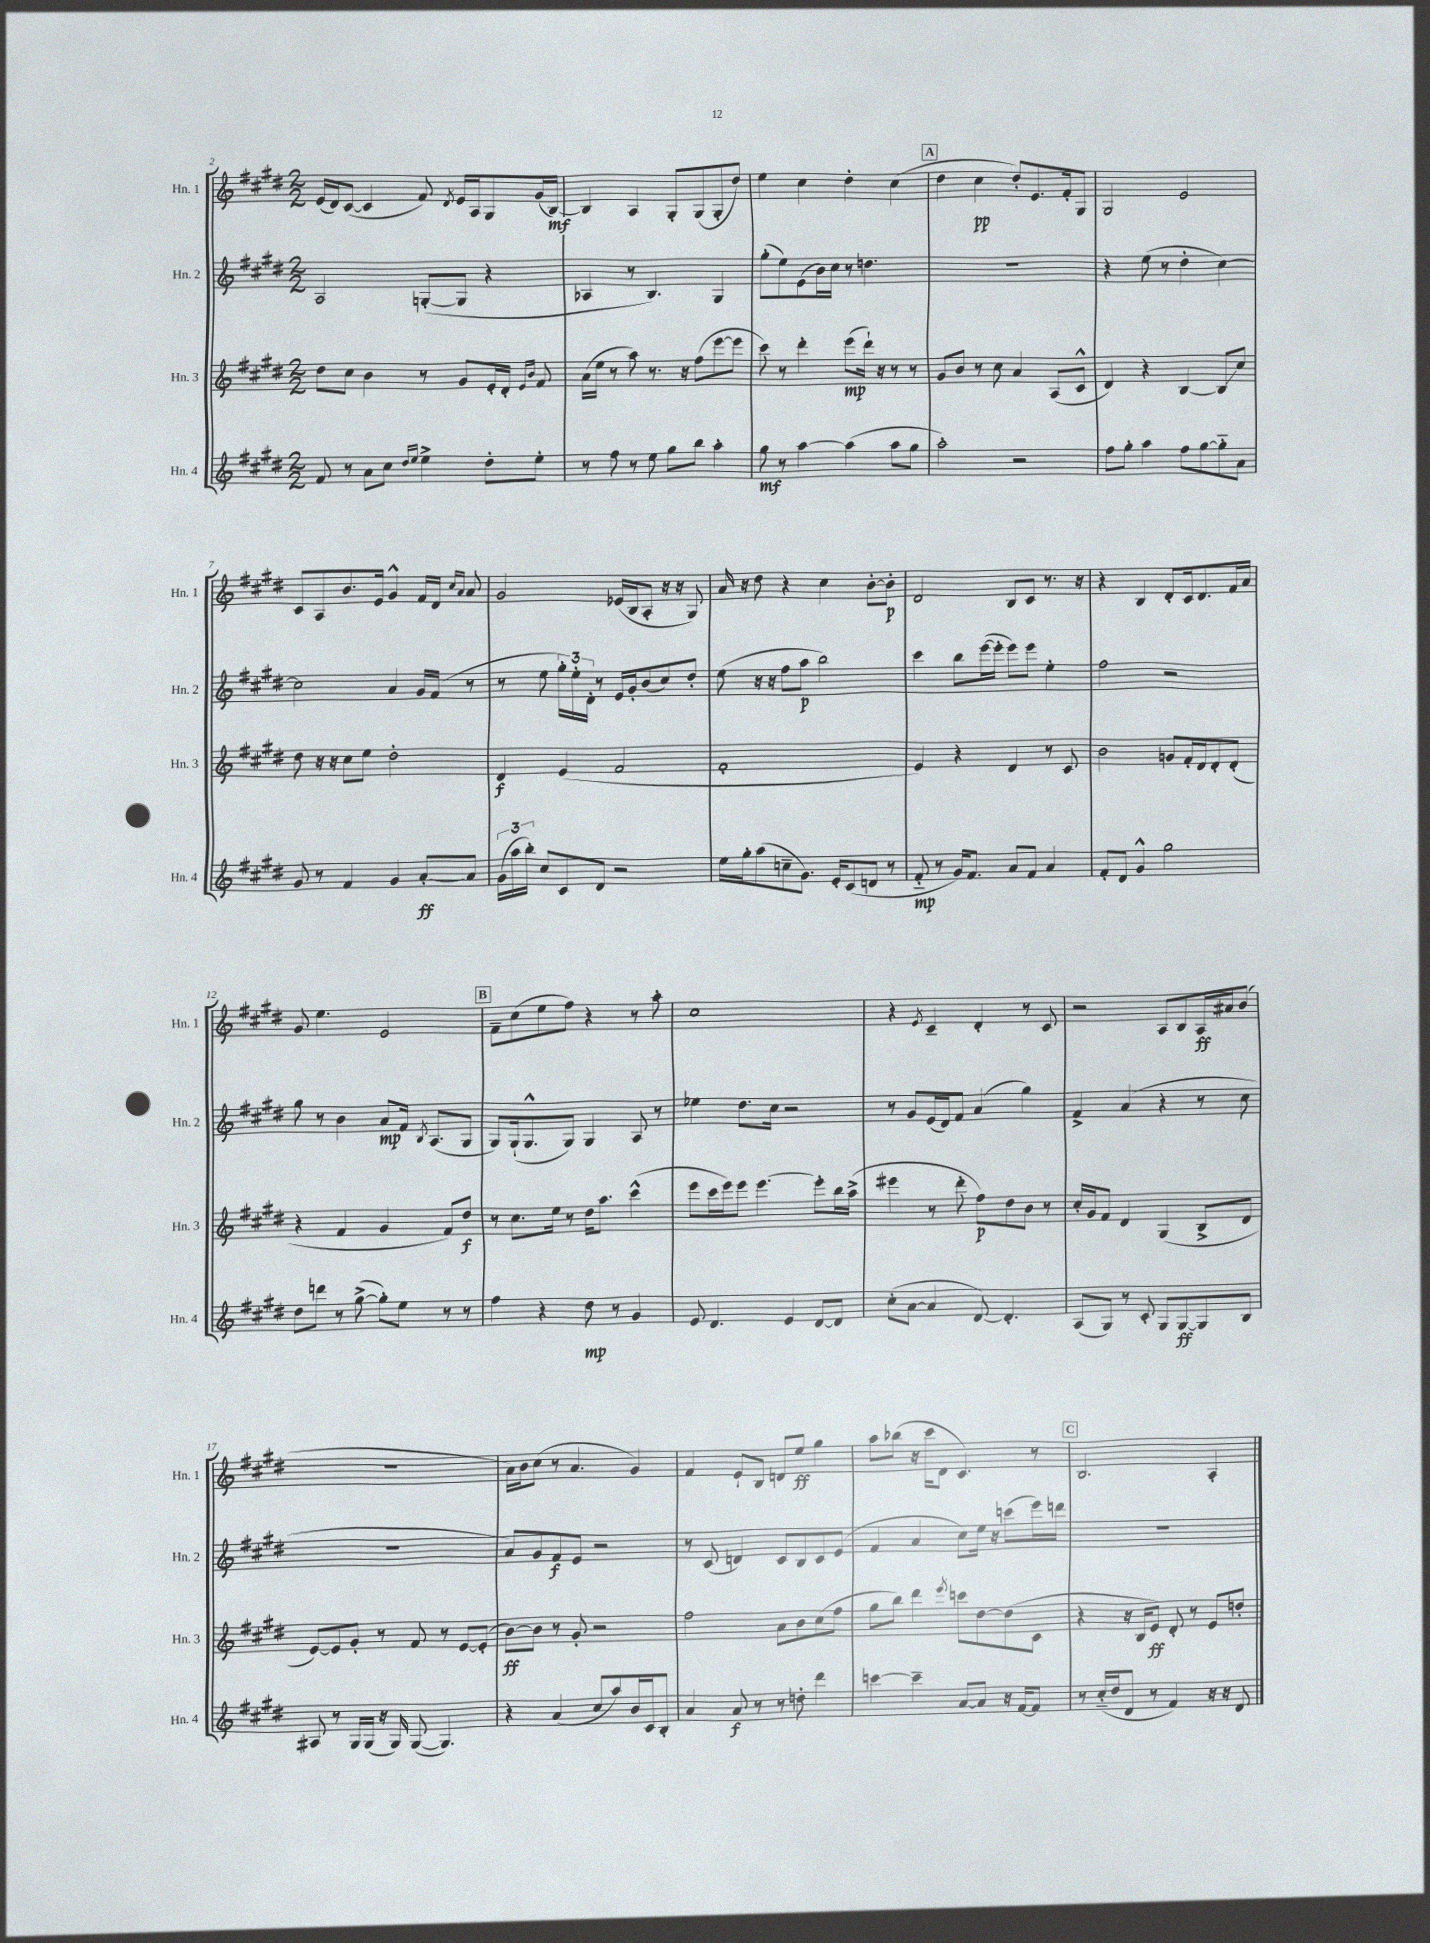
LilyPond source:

<<
\new StaffGroup <<
\new Staff = "s0" \with { instrumentName = "Hn. 1" shortInstrumentName = "Hn. 1" } {
    \clef treble \key e \major \numericTimeSignature \time 2/2
    \autoBeamOff e'16[( dis'16) cis'8]~( cis'4 fis'8) \acciaccatura { dis'8 } e'16[ a16 gis8 gis'16( b16]~\mf) |
    b4 a4 gis8[-. gis8( gis8-. dis''8]) |
    e''4 cis''4 dis''4-. cis''4( |
    \mark \markup { \box "A" } dis''4 cis''4\pp dis''8[-.) e'8. fis'16-. gis8] |
    gis2 e'2 |
    cis'8[ a8 b'8. e'16] gis'4-^ fis'16[ dis'16] \grace { cis''16[ a'16] } a'8 |
    gis'2 ees'16[( b16 a8]-. r16 r16 gis8) |
    a'16 r16 dis''8 r4 cis''4 b'8[~-. b'8]-.\p |
    dis'2 b8[ cis'8] r8. r16 |
    r4 b4 dis'8[-. cis'16 dis'8. fis'16 a'16] |
    gis'8 e''4. e'2 |
    \mark \markup { \box "B" } fis'8[-- cis''8( e''8 fis''8]) r4 r8 a''8-. |
    cis''1 |
    r4 \acciaccatura { e'8 } cis'4-- dis'4-. r8 cis'8 |
    r2 a8[ b8 a16\ff ais'16 b'8]( |
    r1 |
    a'16[) b'16 cis''8]( r8 a'4. gis'4) |
    fis'4 e'8[-! b8] d'8[ e''8]\ff gis''4 |
    a''8[ bes''8]( r16 cis'''16[ dis'8] cis'4.) r8 |
    \mark \markup { \box "C" } b2. a4-. \bar "|." |
}
\new Staff = "s1" \with { instrumentName = "Hn. 2" shortInstrumentName = "Hn. 2" } {
    \clef treble \key e \major \numericTimeSignature \time 2/2
    \autoBeamOff a2 g8[~-.( g8] r4 |
    aes4 r8 b4.) gis4 |
    gis''8[-.( e''8) e'8( b'16) cis''16] r8 d''4. |
    \mark \markup { \box "A" } R1 |
    r4 e''8( r8 dis''4-. cis''4~) |
    cis''2 a'4 gis'16[ fis'16]( r8 |
    r8 e''8 \tuplet 3/2 { gis''16[-.) e''16-. dis'16]-. } r8 e'16[ gis'16-. b'8( cis''8) dis''8]-. |
    e''8( r16 r16 fis''8[ a''8]\p b''2) |
    cis'''4 b''8[ e'''16~( e'''16]-. e'''8[) e'''8] e''4-. |
    fis''2 r2 |
    gis''8 r8 b'4 a'8[\mp fis'16] \acciaccatura { b8 } a8.[( gis8] |
    \mark \markup { \box "B" } gis8[) gis16-!( gis8.-^ gis8]) gis4 a8 r8 |
    ees''4 dis''8.[ cis''16] r2 |
    r8 gis'8[ e'16( dis'16) fis'8] a'4( gis''4) |
    fis'4-> a'4( r4 r8 cis''8 |
    R1 |
    a'8[) gis'8 fis'8\f e'8] r2 |
    r8 cis'8( d'4) cis'8[ b8 cis'8 e'8]( |
    fis'4 a'4 cis''8[) e''16] r16 c'''8[( e'''16) d'''16] |
    \mark \markup { \box "C" } R1 \bar "|." |
}
\new Staff = "s2" \with { instrumentName = "Hn. 3" shortInstrumentName = "Hn. 3" } {
    \clef treble \key e \major \numericTimeSignature \time 2/2
    \autoBeamOff dis''8[ cis''8] b'4 r8 gis'8[ e'16-. dis'16]-. \grace { e'16[ b'16] } fis'8 |
    a'16[( e''16] r8 a''8) r8. r16 fis''8[( e'''8~ e'''8] |
    cis'''8) r8 dis'''4-. e'''8[\mp( dis'''16]-!) r16 r8 r8 |
    \mark \markup { \box "A" } gis'8[ b'8] r8 cis''8 a'4 a8[( cis'8]-^ |
    dis'4) r4 b4~ b8[\glissando cis''8] |
    dis''8 r16 r16 cis''8[ e''8] dis''2-. |
    dis'4\f e'4( fis'2 |
    fis'1-. |
    e'4) r4 dis'4 r8 cis'8 |
    b'2 g'8[ fis'16-. dis'16 dis'8-. dis'8]-.( |
    r4 fis'4 gis'4 fis'8[) dis''8]\f |
    \mark \markup { \box "B" } r8 cis''8.[ e''16] r8 dis''16[ a''8.] cis'''4-^( |
    e'''8[ cis'''16 e'''16) e'''8] e'''4.~ e'''8[-. b''16 a''16]->( |
    eis'''4 r8 dis'''8-. fis''8[\p) dis''8 b'8] r8 |
    cis''16[-. gis'16 fis'8] dis'4 gis4( b8[-> dis'8] |
    e'8[~) e'8 gis'8]-. r8 fis'8 r8 e'8[~ e'8]-.( |
    b'8[~\ff) b'8] r8 gis'8-. r2 |
    fis''2 a'8[ b'8 cis''8( fis''8] |
    gis''8[ b''8]) dis'''4 \acciaccatura { e'''8 } c'''8[ dis''8~ dis''8( cis'8] |
    \mark \markup { \box "C" } r4 r16 b16[ e'8]\ff) dis'8-. r8 e'8[ d''8]-. \bar "|." |
}
\new Staff = "s3" \with { instrumentName = "Hn. 4" shortInstrumentName = "Hn. 4" } {
    \clef treble \key e \major \numericTimeSignature \time 2/2
    \autoBeamOff fis'8 r8 a'8[ cis''8] \grace { dis''16[ e''16] } e''4-> dis''8[-. e''8]-. |
    r8 fis''8 r8 e''8 gis''8[ b''8] a''4-. |
    gis''8\mf r8 a''4~ a''4( a''8[ gis''8] |
    \mark \markup { \box "A" } a''2-.) r2 |
    fis''8[ gis''8]-. a''4 fis''8[ gis''8~ gis''8-_ a'8] |
    gis'8 r8 fis'4 gis'4 a'8[~-.\ff a'8] |
    \tuplet 3/2 { gis'16[( a''16 b''16]-.) } cis''8[ cis'8 dis'8] r2 |
    e''16[ gis''16-. a''8( c''8-- gis'8.]) e'16[-. cis'8( d'8] r8 |
    fis'8-_\mp r8 gis'16[) fis'8.] a'8[ fis'8] a'4 |
    fis'8[-. dis'8] gis'4-^ gis''2 |
    dis''8[ d'''8] r8 gis''8~->( gis''8[-.) e''8] r8 r8 |
    \mark \markup { \box "B" } fis''4 r4 dis''8\mp r8 gis'4 |
    e'8 dis'4. e'4 dis'8[~ dis'8] |
    cis''8[-.( a'8]~ a'4 dis'8~) dis'4.-. |
    a8[( gis8]) r8 cis'8-. gis8[ gis8~\ff gis8 b8] |
    ais8 r8 gis16[ gis16]( r16 gis16) gis8~( gis4.) |
    r4 a'4( cis''8[ a''8) b'16 cis'16 b8]-. |
    a'4 a'8\f r8 r8 d''8-. dis'''4 |
    c'''4~ c'''4-- a'8[~ a'8] r16 fis'16[~ fis'8] |
    \mark \markup { \box "C" } r8 cis''16[-_( dis''16 dis'8] r8 fis'4) r16 r16 dis'8 \bar "|." |
}
>>
>>
\layout { \context { \Score currentBarNumber = #2 } }
